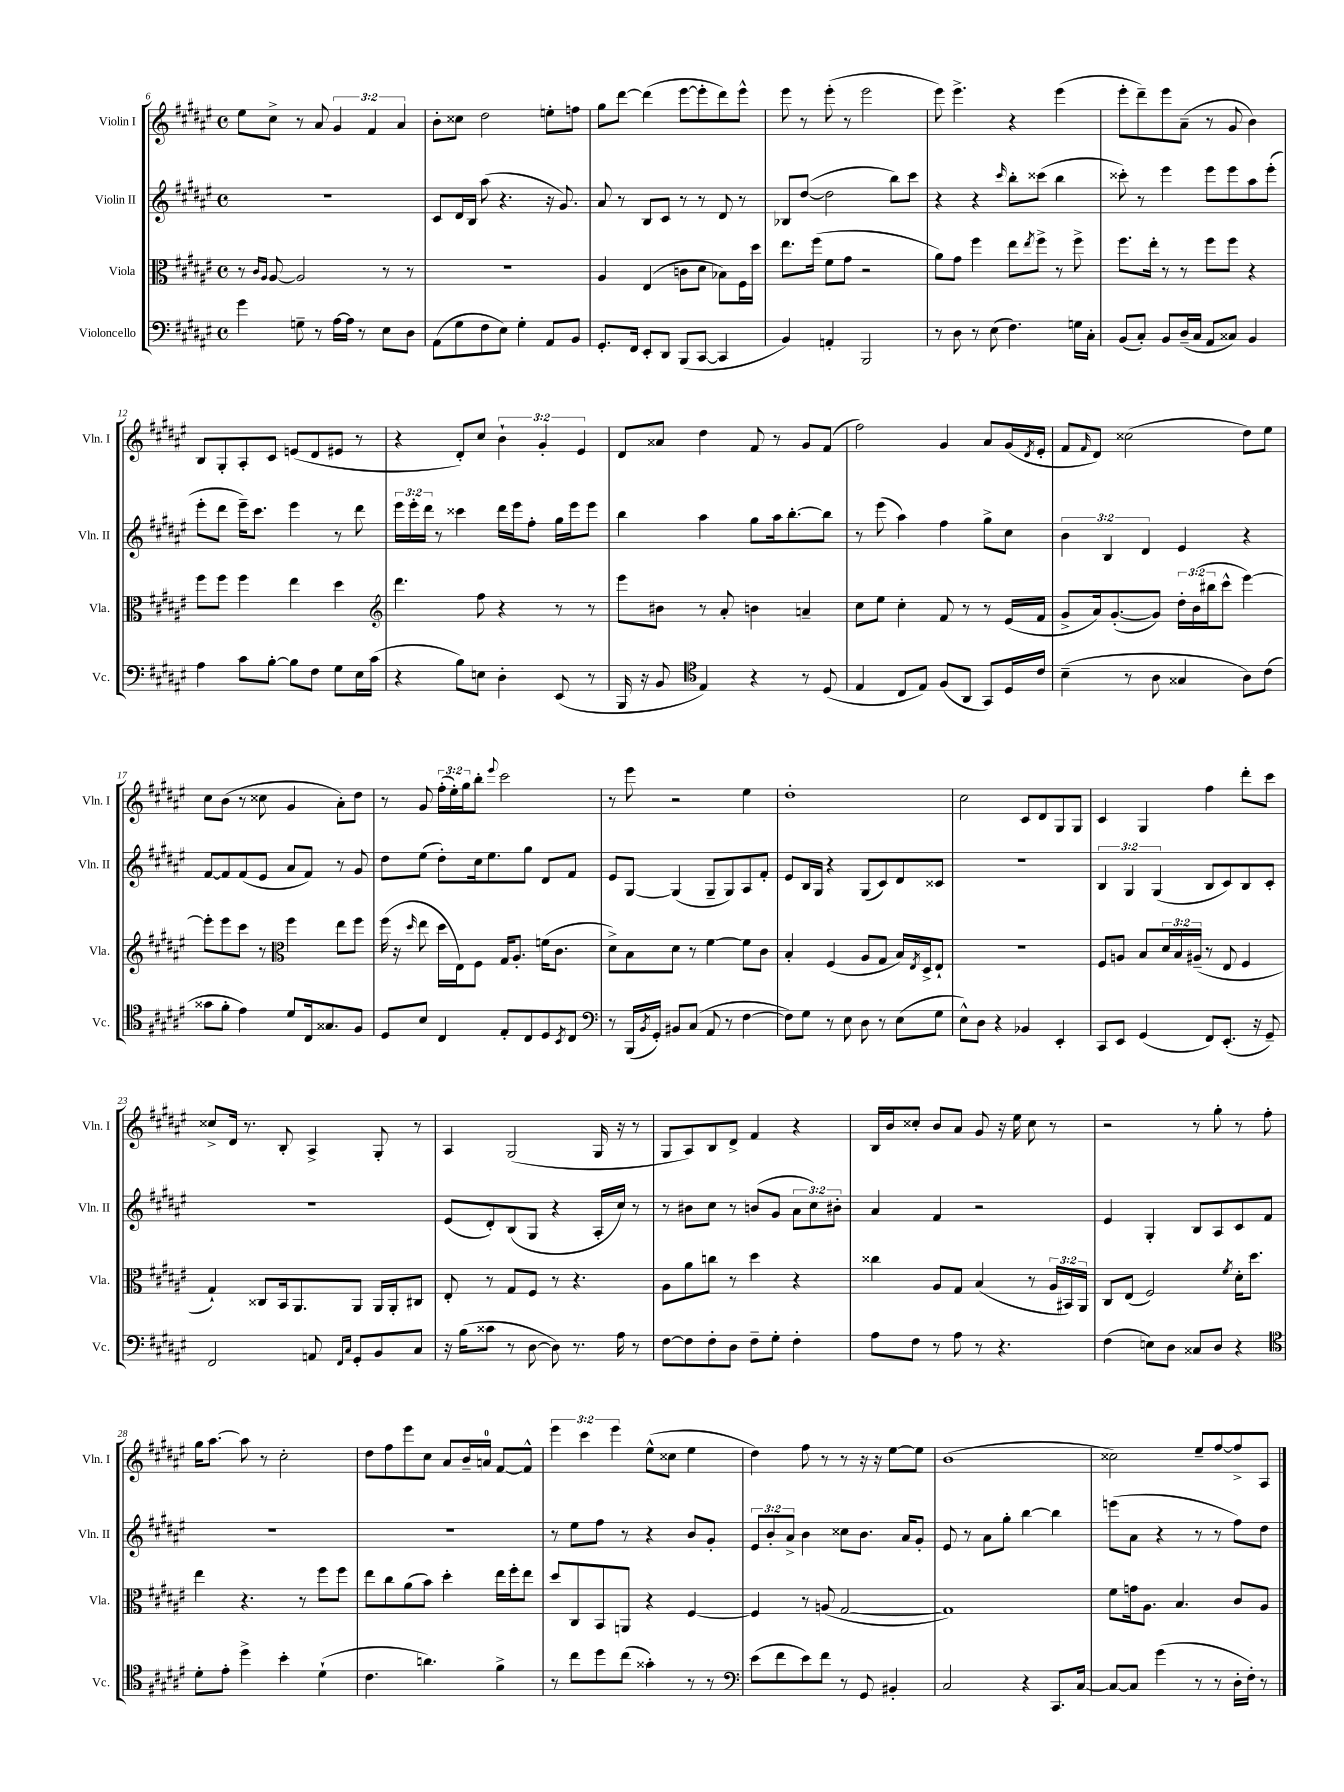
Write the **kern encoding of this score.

**kern	**kern	**kern	**kern
*staff4	*staff3	*staff2	*staff1
*clefF4	*clefC3	*clefG2	*clefG2
*k[f#c#g#d#a#e#]	*k[f#c#g#d#a#e#]	*k[f#c#g#d#a#e#]	*k[f#c#g#d#a#e#]
*M4/4	*M4/4	*M4/4	*M4/4
*met(c)	*met(c)	*met(c)	*met(c)
4g#\	8r	1r	8ee#\L
.	16qqc#/LL	.	.
.	16qqA#/JJ	.	.
.	[8A#/	.	8cc#^\J
8G~\	2A#/]	.	8r
8r	.	.	8a#/
[16A#\LL	.	.	6g#/
16A#\]JJ	.	.	.
8r	.	.	.
.	.	.	6f#/
8E#\L	8r	.	.
.	.	.	6a#/
8D#\J	8r	.	.
=	=	=	=
(8AA#\L	1r	8c#/L	8b'\L
8G#\	.	16d#/L	8cc##\J
.	.	16B/JJ	.
8F#\	.	(8aa#\	2dd#\
8E#\J)	.	4.r	.
4G#'\	.	.	.
8AA#/L	.	16r	8ee'\L
.	.	8.g#/)	.
8BB/J	.	.	8ff\J
=	=	=	=
8.GG#'/L	4A#/	8a#/	8gg#\L
.	.	8r	[8ddd#\J
16FF#/Jk	.	.	.
8EE#'/L	(4E#/	8B/L	(4ddd#\]
8DD#/J	.	8c#/J	.
(8BBB/L	8c\L	8r	[8eee#\L
[8CC#/J	8d#\J	8r	8eee#'\]
4CC#/]	8B-\L)	8d#/	8ddd#\)
.	16F#\L	8r	8eee#^^\J
.	16dd#\JJ	.	.
=	=	=	=
4BB/)	8.ee#\L	8B-/L	8eee#\
.	.	([8dd#/J	8r
.	(16ff#\Jk	.	.
4AA'/	8f#\L	2dd#\]	(8eee#'\
.	8g#\J	.	8r
2BBB/	2r	.	2eee#\
.	.	8bb\L)	.
.	.	8ccc#\J	.
=	=	=	=
8r	8a#\L)	4r	8eee#\)
8D#\	8g#\J	.	4.eee#^\
8r	4ff#\	4r	.
(8E#\	.	.	.
.	.	16qqccc#/	.
4.F#\)	8ee#\L	8bb'\L	4r
.	8qee#/	.	.
.	8ff#^\J	(8ccc##\J	.
.	8r	4bb\	(4eee#\
16G\LL	8ff#^\	.	.
16C#'\JJ	.	.	.
=	=	=	=
(8BB/L	8.ff#\L	8ccc##'\)	8eee#'\L
8C#'/J)	.	8r	8ddd#~\)
.	16ee#'\Jk	.	.
8BB/L	8r	4eee#\	8eee#\
(16D#~/L	8r	.	(8a#~\J
16C#/JJ	.	.	.
8AA#/L	8ff#\L	8eee#\L	8r
8C##/J)	8ff#\J	8eee#\	8g#/
4BB/	4r	8aa#\	4b\)
.	.	(8eee#'\J	.
=	=	=	=
4A#\	8ff#\L	8eee#'\L	8B/L
.	8ff#\J	8ddd#\J	8G#'/
8c#\L	4ff#\	16eee#~\LK)	8A#'/
.	.	8.ccc#\J	.
[8B'\J	.	.	8c#/J
8B\]L	4ee#\	4eee#\	(8e/L
8F#\J	.	.	8d#/
8G#\L	4dd#\	8r	8e#/J
16E#\L	.	8ddd#\	8r
(16c#\JJ	.	.	.
=	=	=	=
*	*clefG2	*	*
4r	4.ddd#\	24eee#\LL	4r
.	.	24eee#'\	.
.	.	24ddd#\JJ	.
.	.	8r	.
8B\L)	.	4ccc##\	8d#'/L)
8E\J	8ff#\	.	8cc#/J
4D#'\	4r	16ddd#\LL	6b`\
.	.	16eee#\J	.
.	.	8ff#'\J	.
.	.	.	6g#'/
(8EE#/	8r	16gg#\LL	.
.	.	16eee#\J	.
.	.	.	6e#/
8r	8r	8eee#\J	.
=	=	=	=
16BBB/	8eee#\L	4bb\	8d#/L
16r	.	.	.
8BB/	8b#\J	.	8a##/J
*clefC4	*	*	*
4E#/)	8r	4aa#\	4dd#\
.	8a#'/	.	.
4r	4b\	8gg#\L	8f#/
.	.	16aa#\k	8r
.	.	[8.bb'\	.
8r	4a~/	.	8g#/L
(8D#/	.	8bb\]J	(8f#/J
=	=	=	=
4E#/	8cc#\L	8r	2ff#\)
.	8ee#\J	(8eee#\	.
8C#/L	4cc#'\	4aa#\)	.
8E#/J)	.	.	.
(8F#/L	8f#/	4ff#\	4g#/
8AA#/J	8r	.	.
8GG#/L)	8r	8gg#^\L	8a#/L
16D#/L	(16e#/LL	8cc#\J	(16g#/L
.	.	.	8qd#/
16c#/JJ	16f#/JJ	.	16e#'/JJ
=	=	=	=
(4B~\	8g#^/L	6b\	8f#/L
.	.	.	16qqf#/
.	16a#/k)	.	8d#/J)
.	.	6B/	.
.	([8.g#'/	.	.
8r	.	.	(2cc##\
.	.	6d#/	.
8A#\	8g#/]J)	.	.
4G##/	24dd#'\LL	4e#/	.
.	(24b\	.	.
.	24bb#\J	.	.
.	8ccc#^^\J	.	.
8A#\L)	[4eee#\)	4r	8dd#\L)
(8c#\J	.	.	8ee#\J
=	=	=	=
8g##\L	8eee#'\]L	[8f#/L	8cc#\L
8f#'\J	8eee#\	8f#/]	(8b\J
4e#\)	8ccc#\J	(8f#/	8r
.	8r	8e#/J	8cc##\
*	*clefC3	*	*
8d#/L	4ff#\	8a#/L	4g#/
16C#/k	.	8f#/J)	.
8.G##/	.	.	.
.	8ee#\L	8r	8a#'\L)
8F#/J	8ff#\J	8g#/	8dd#\J
=	=	=	=
8D#/L	(16ff#\	8dd#\L	8r
.	16r	.	.
.	16qqdd#/	.	.
8B/J	8ee#\	(8ee#\J	8g#/
4C#/	16dd#\LL	8dd#'\L)	(24ff#'\LL
.	.	.	24ee#'\)
.	16E#\J)	.	.
.	.	.	24gg#\J
.	8F#\J	16cc#\k	8bb'\J
.	.	8.ee#\	.
.	.	.	8qqeee#/
8E#'/L	16G#/LK	.	2ccc#\
.	8.A#'/J	.	.
8C#/	.	8gg#\J	.
8D#/	(16f\LK	8d#/L	.
.	8.c#\J	.	.
8qBB/	.	.	.
8C#/J	.	8f#/J	.
=	=	=	=
*clefF4	*	*	*
8r	8d#^\L)	8e#/L	8r
(16BBB/LL	8B\	[8G#/J	8eee#\
8qBB/	.	.	.
16GG#'/JJ)	.	.	.
8BB#/L	8d#\J	(4G#/]	2r
(8C#/J	8r	.	.
8AA#/	[4f#\	8G#~/L	.
8r	.	8G#/)	.
[4F#\	8f#\]L	8A#/	4ee#\
.	8c#\J	8f#'/J	.
=	=	=	=
8F#\]L)	4B'/	8e#/L	1dd#'
8G#\J	.	16B/L	.
.	.	16G#/JJ	.
8r	(4F#/	4r	.
8E#\	.	.	.
8D#\	8A#/L	(8G#/L	.
8r	8G#/J	8c#/)	.
(8E#\L	16B/LL)	8d#/	.
.	8qE#/	.	.
.	16D#^/J	.	.
8G#\J	8E#`/J	8c##/J	.
=	=	=	=
8E#^^\L)	1r	1r	2cc#\
8D#\J	.	.	.
4r	.	.	.
4BB-/	.	.	8c#/L
.	.	.	8d#/
4EE#'/	.	.	8G#/
.	.	.	8G#/J
=	=	=	=
8CC#/L	8F#/L	6B/	4c#/
8EE#/J	8A/J	.	.
.	.	6G#/	.
(4GG#/	8B/L	.	4G#/
.	.	(6G#/	.
.	24d#/L	.	.
.	24B/	.	.
.	(24A#~/JJ	.	.
8FF#/L)	8r	8B/L	4ff#\
(8.EE#'/J	8E#/	8c#/)	.
.	4F#/	8B/	8ddd#'\L
16r	.	.	.
8GG#~/)	.	8c#'/J	8ccc#\J
=	=	=	=
2FF#/	4G#`/)	1r	8cc##^/L
.	.	.	16d#/Jk
.	.	.	8.r
.	8C##/L	.	.
.	16BB/k	.	8B'/
.	8.AA#/	.	.
8AA/	.	.	4A#^/
16qqFF#/LL	.	.	.
16qqC#/JJ	.	.	.
8GG#'/L	8AA#/J	.	.
8BB/	16AA#/LL	.	8G#'/
.	16AA#'/J	.	.
8C#/J	8C#/J	.	8r
=	=	=	=
16r	8E#'/	(8e#/L	4A#/
(16B\LK	.	.	.
8c##\J	8r	8d#'/)	.
8r	8G#/L	(8B/	(2G#/
[8D#\	8F#/J	8G#/J	.
8D#\])	8r	4r	.
8.r	4.r	.	.
.	.	16A#'/LL	16G#/
16A#\	.	16cc#/JJ)	16r
8r	.	8r	8r
=	=	=	=
[8F#\L	8A#\L	8r	8G#/L
8F#\]	8a#\	8b#\L	8A#/)
8F#'\	8cc\J	8cc#\J	8B/
8D#\J	8r	8r	8d#^/J
8F#~\L	4dd#\	(8b/L	4f#/
8G#'\J	.	8g#/J	.
4F#'\	4r	12a#\L	4r
.	.	12cc#\)	.
.	.	12b#'\J	.
=	=	=	=
8A#\L	4cc##\	4a#/	16B/LL
.	.	.	16b/J
8F#\J	.	.	8cc##'/J
8r	8A#/L	4f#/	8b/L
8A#\	8G#/J	.	8a#/J
8r	(4B/	2r	8g#/
4.r	.	.	16r
.	.	.	16ee#\
.	8r	.	8cc##\
.	24A#/LL	.	8r
.	24BB#/)	.	.
.	24AA#/JJ	.	.
=	=	=	=
(4F#\	8C#/L	4e#/	2r
.	(8E#/J	.	.
8E\L)	2F#/)	4G#'/	.
8D#\J	.	.	.
8C##/L	.	8B/L	8r
8D#/J	.	8A#/	8gg#'\
.	8qf#/	.	.
4r	16d#'\LK	8c#/	8r
.	8.dd#\J	.	.
.	.	8f#/J	8ff#'\
=	=	=	=
*clefC4	*	*	*
8d#'\L	4ee#\	1r	16gg#\LK
.	.	.	[8.aa#\J
8e#'\J	.	.	.
4dd#^\	4.r	.	8aa#\]
.	.	.	8r
4b'\	.	.	2cc#'\
.	8r	.	.
(4d#`\	8ff#\L	.	.
.	8ff#\J	.	.
=	=	=	=
4.c#\	8ee#\L	1r	8dd#\L
.	8cc#\	.	8ff#\
.	(8a#\	.	8eee#\
4.a\)	8b\J)	.	8cc#\J
.	4dd#'\	.	8a#/L
.	.	.	16b~/L
.	.	.	16a/JJ
4f#^\	16ee#\LL	.	[8f#/L
.	16ff#'\J	.	.
.	8ee#\J	.	8f#^^/]J
=	=	=	=
8r	8dd#/L	8r	6eee#\
8cc#\L	8C#/	8ee#\L	.
.	.	.	6ccc#\
8dd#\	8BB/	8ff#\J	.
.	.	.	6eee#\
(8cc#\J	8AA/J	8r	.
4g##'\)	4r	4r	(8ee#^^\L
.	.	.	8cc##\J
8r	[4F#/	8b/L	4ee#\
8r	.	8g#'/J	.
=	=	=	=
*clefF4	*	*	*
(8e#\L	4F#/]	12e#/L	4dd#\)
.	.	12b'/	.
8f#\	.	.	.
.	.	12a#^/J	.
8e#\)	8r	4b\	8ff#\
8f#\J	(8A/	.	8r
8r	[2G#/	8cc##\L	8r
8GG#/	.	8.b\J	16r
.	.	.	16r
4BB#'/	.	.	[8ee#\L
.	.	16a#/LK	.
.	.	8g#'/J	8ee#\]J
=	=	=	=
2C#/	1G#])	8e#/	(1b
.	.	8r	.
.	.	8a#\L	.
.	.	8gg#'\J	.
4r	.	[4bb\	.
8.CC#/L	.	4bb\]	.
[16C#/Jk	.	.	.
=	=	=	=
8C#/_L	8f#\L	(8eee\L	2cc##\)
8C#/]J	16g\k	8a#\J	.
.	8.A#\J	.	.
(4g#\	.	4r	.
.	4.B/	.	.
8r	.	8r	8ee#~/L
8r	.	8r	[8ff#/
16D#'\LL	8c#/L	8ff#\L)	8ff#^/]
16F#'\JJ)	.	.	.
8r	8A#/J	8dd#\J	8A#/J
==	==	==	==
*-	*-	*-	*-
